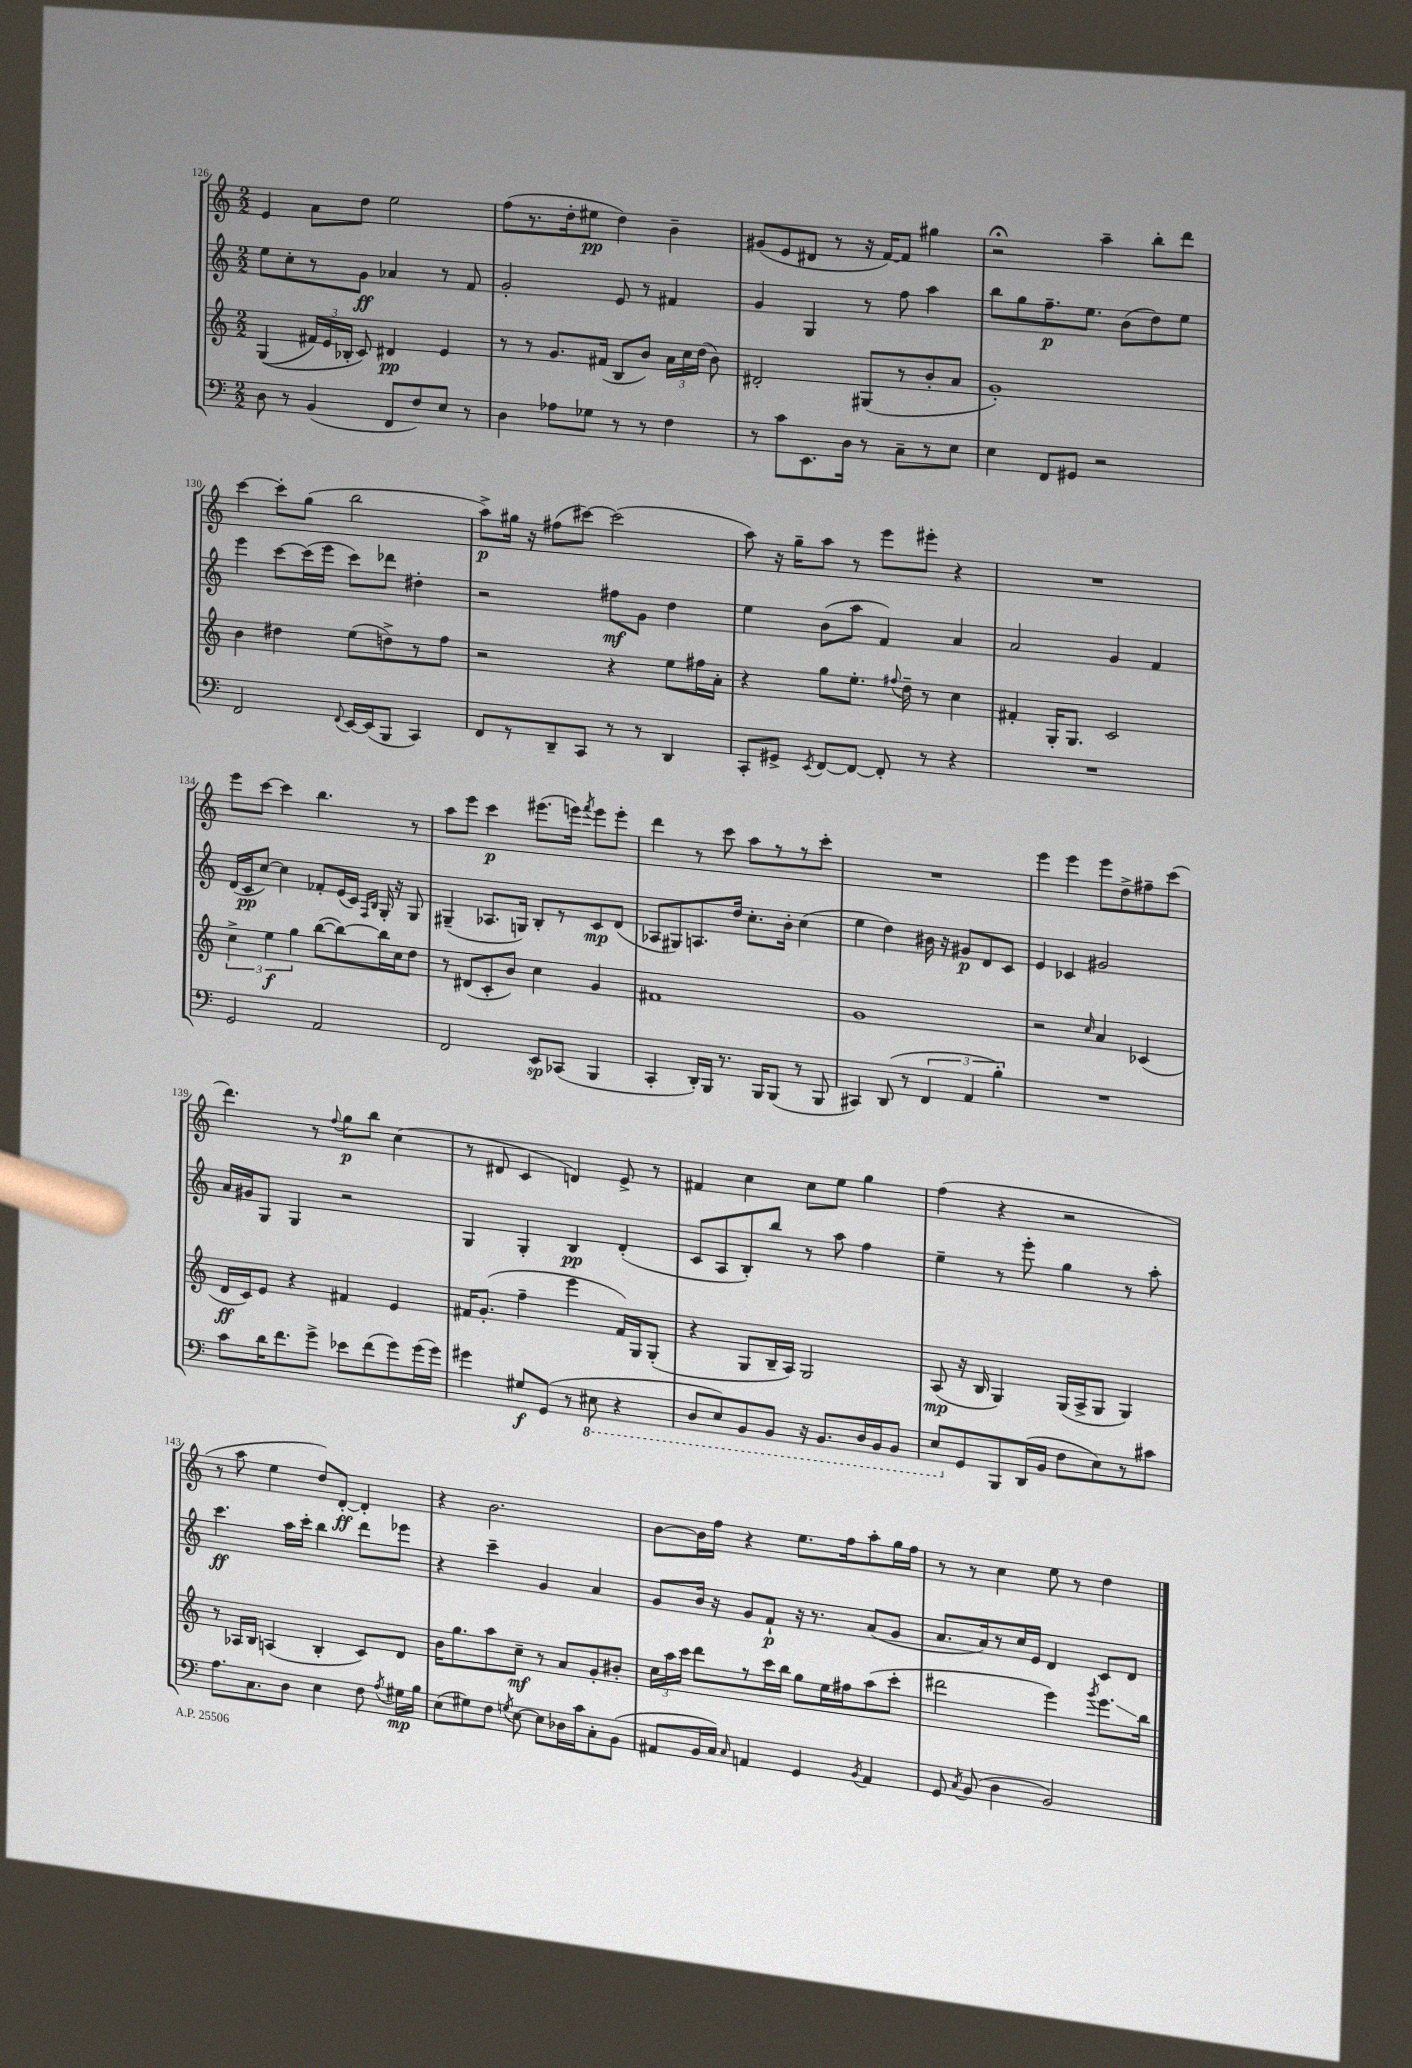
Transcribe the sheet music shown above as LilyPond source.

<<
\new StaffGroup <<
\new Staff = "s0" {
    \clef treble \key c \major \numericTimeSignature \time 2/2
    \autoBeamOff e'4 a'8[ d''8] e''2 |
    f''8[( r8. d''16-. eis''8]\pp d''4) b'4-- |
    gis'8[( e'8 dis'8] r8 r16 f'16[~) f'8] gis''4 |
    r2\fermata a''4-- b''8[-. d'''8] |
    c'''4~ c'''8[-. g''8]( b''2 |
    a''8[->\p) gis''16] r16 fis''8[( cis'''8]~) cis'''2( |
    a''8) r16 g''16[-- a''8] r8 e'''8[ eis'''8]-. r4 |
    R1 |
    e'''8[ c'''8]~ c'''4 b''4. r8 |
    a''8[ e'''8] c'''4\p eis'''8.[( e'''16]) \acciaccatura { f'''8 } e'''8[ e'''8]-. |
    d'''4 r8 c'''8 a''8[ r8 r8 c'''8]-. |
    R1 |
    e'''4 e'''4 e'''8[ d''8-> fis''8-- c'''8]( |
    d'''4.) r8 \appoggiatura { f''8 } g''8[\p b''8] c''4( |
    r8 dis'8 c'4 d'4) e'8-> r8 |
    fis'4 c''4 c''8[ e''8] g''4 |
    f''4( r4 r2 |
    r8 a''8 e''4 d''8[) d'8]~-.\ff d'4-. |
    r4 b'2. |
    b'8[~ b'16 f''16] r4 e''8.[ f''16 a''8-. g''16 f''16] |
    r8 r8 c''4 e''8 r8 d''4 \bar "|." |
}
\new Staff = "s1" {
    \clef treble \key c \major \numericTimeSignature \time 2/2
    \autoBeamOff e''8[ c''8-. r8 g'8]\ff aes'4 r8 f'8 |
    g'2-. e'8 r8 fis'4 |
    g'4 g4 r8 f''8 a''4 |
    b''8[ g''8 f''8.--\p e''8.] b'8[( d''8) e''8] |
    e'''4 c'''8[~ c'''16( e'''16] c'''8[) des'''8] dis''4-. |
    r2 fis''8[\mf g'8] d''4 |
    e''4 b'8[( a''8] f'4) a'4 |
    a'2 g'4 f'4 |
    d'16[( c'16\pp c''8]~) c''4 fes'8[-. e'16( c'16]) \grace { f16[ b16] } g16-. r16 g8 |
    gis4--( aes8.[ g16]) b8[-. r8 c'8\mp d'8]( |
    aes8[ gis8) a8. d''16] c''8.[-. b'16]-. c''4( |
    e''4 d''4) bis'16 r16 gis'8[\p d'8 c'8] |
    e'4 ces'4 gis'2 |
    a'16[ gis'16 g8] g4 r2 |
    g4 g4-. b4\pp d'4-.( |
    c'8[ a8 b8-.) b''8] r8 a''8 f''4 |
    e''4-- r8 e'''8-. g''4 r8 a''8-. |
    c'''4.\ff a''16[ c'''16]-. b''4 d'''8[ ees'''8] |
    r4 c'''4-- g'4 a'4 |
    g'8[ b'16] r16 g'8[ f'8]-!\p r16 r8. a'8[( g'8] |
    a'8.[ a'16) r8 c''16 e'16] d'4 c'8[ d'8] \bar "|." |
}
\new Staff = "s2" {
    \clef treble \key c \major \numericTimeSignature \time 2/2
    \autoBeamOff g4(\( \tuplet 3/2 { fis'16[) e'16 bes16]-. } c'8\) dis'4\pp e'4 |
    r8 r8 g'8.[ fis'16]( b8[ b'8]) \tuplet 3/2 { a'16[ c''16 d''16]( } b'8) |
    dis'2-. gis8[( r8 b'8-. a'8] |
    g'1-.) |
    b'4 dis''4 e''8[( d''8->) r8 f''8] |
    r2 r4 e''8[ fis''16 a'16]-. |
    r4 g''8[ e''8.]-. \appoggiatura { fis''8 } d''16-- r8 c''4 |
    fis'4-. g16[-. g8.] c'2 |
    \tuplet 3/2 { c''4-> e''4\f g''4 } b''8[~( b''8~) b''16 c''16 d''8] |
    r8 dis'8[( c'8-. b'8]) c''4 g'4 |
    fis'1 |
    g'1 |
    r2 \grace { c''16 } a'4 ces'4( |
    d'16[\ff c'16) e'8] r4 fis'4 e'4 |
    fis'16[ g'8.]-.( f''4-- e'''4 fis'16[) g16 g8]-.( |
    r4 g8[ b16-- a16]) g2 |
    a8\mp( r16 b16 g4) g16[( a16-> g8] g4) |
    r8 aes16[ b16] a4( b4-. c'8[) d'8] |
    b'16[ g''8. a''8 c''8]--\mf r8 a'8[ g'8-. bis'8]-. |
    \tuplet 3/2 { c''16[ a''16 c'''16] } d'''8[ r8 c'''16 b''16] g''8[ e''16 fis''16 a''8( c'''8]-. |
    dis'''2 e'''4) \acciaccatura { g'''8 } e'''8.[\glissando b''16] \bar "|." |
}
\new Staff = "s3" {
    \clef bass \key c \major \numericTimeSignature \time 2/2
    \autoBeamOff d8 r8 b,4( f,8[ f8) e8] r8 |
    d4 aes8[ ges8] r8 r8 f4 |
    r8 c'8[ e,8. d16] r8 c8[-- r8 e8] |
    e4 f,8[ gis,8] r2 |
    f,2 \appoggiatura { f,8 } e,16[~ e,16( b,,8] c,4) |
    f,8[ r8 d,8-- c,8] r8 r8 d,4 |
    c,8[-. gis,8]-> \acciaccatura { e,8 } f,8[~ f,8]~ f,8-. r8 r4 |
    R1 |
    g,2 a,2 |
    f,2 e,8[\sp ces,8]( b,,4 |
    c,4-. d,16[-.) b,,16] r8. b,,16[ b,,8]( r8 b,,8 |
    cis,4) d,8( r8 \tuplet 3/2 { f,4 a,4 b4-.) } |
    R1 |
    c'8[ d'16 f'8. g'8]-> ees'8[ f'8( g'8) g'16( g'16]) |
    gis'4 gis8[\f g,8]( r8 \ottava #-1 eis,8 r4 |
    d,8[ e,8) b,,8 b,,8] r16 b,,8.[ d,16 b,,16 b,,8] |
    e,8[ \ottava #0 g,8 b,,8 d,16( b,16] f8[ e8) r8 cis'8] |
    a8.[ c8. d8] e4 f8 \acciaccatura { a8 } gis16[\mp b16] |
    e8[( gis8) f8] \acciaccatura { g8 } e8~ e8[ des16 c'16 c8-. b,8]( |
    ais,8[ b,16 c16]) \grace { c16 } a,4 g,4 \acciaccatura { b,8 } a,4 |
    g,8 \acciaccatura { c8 } b,8( d4 b,2) \bar "|." |
}
>>
>>
\layout { \context { \Score currentBarNumber = #126 } }
